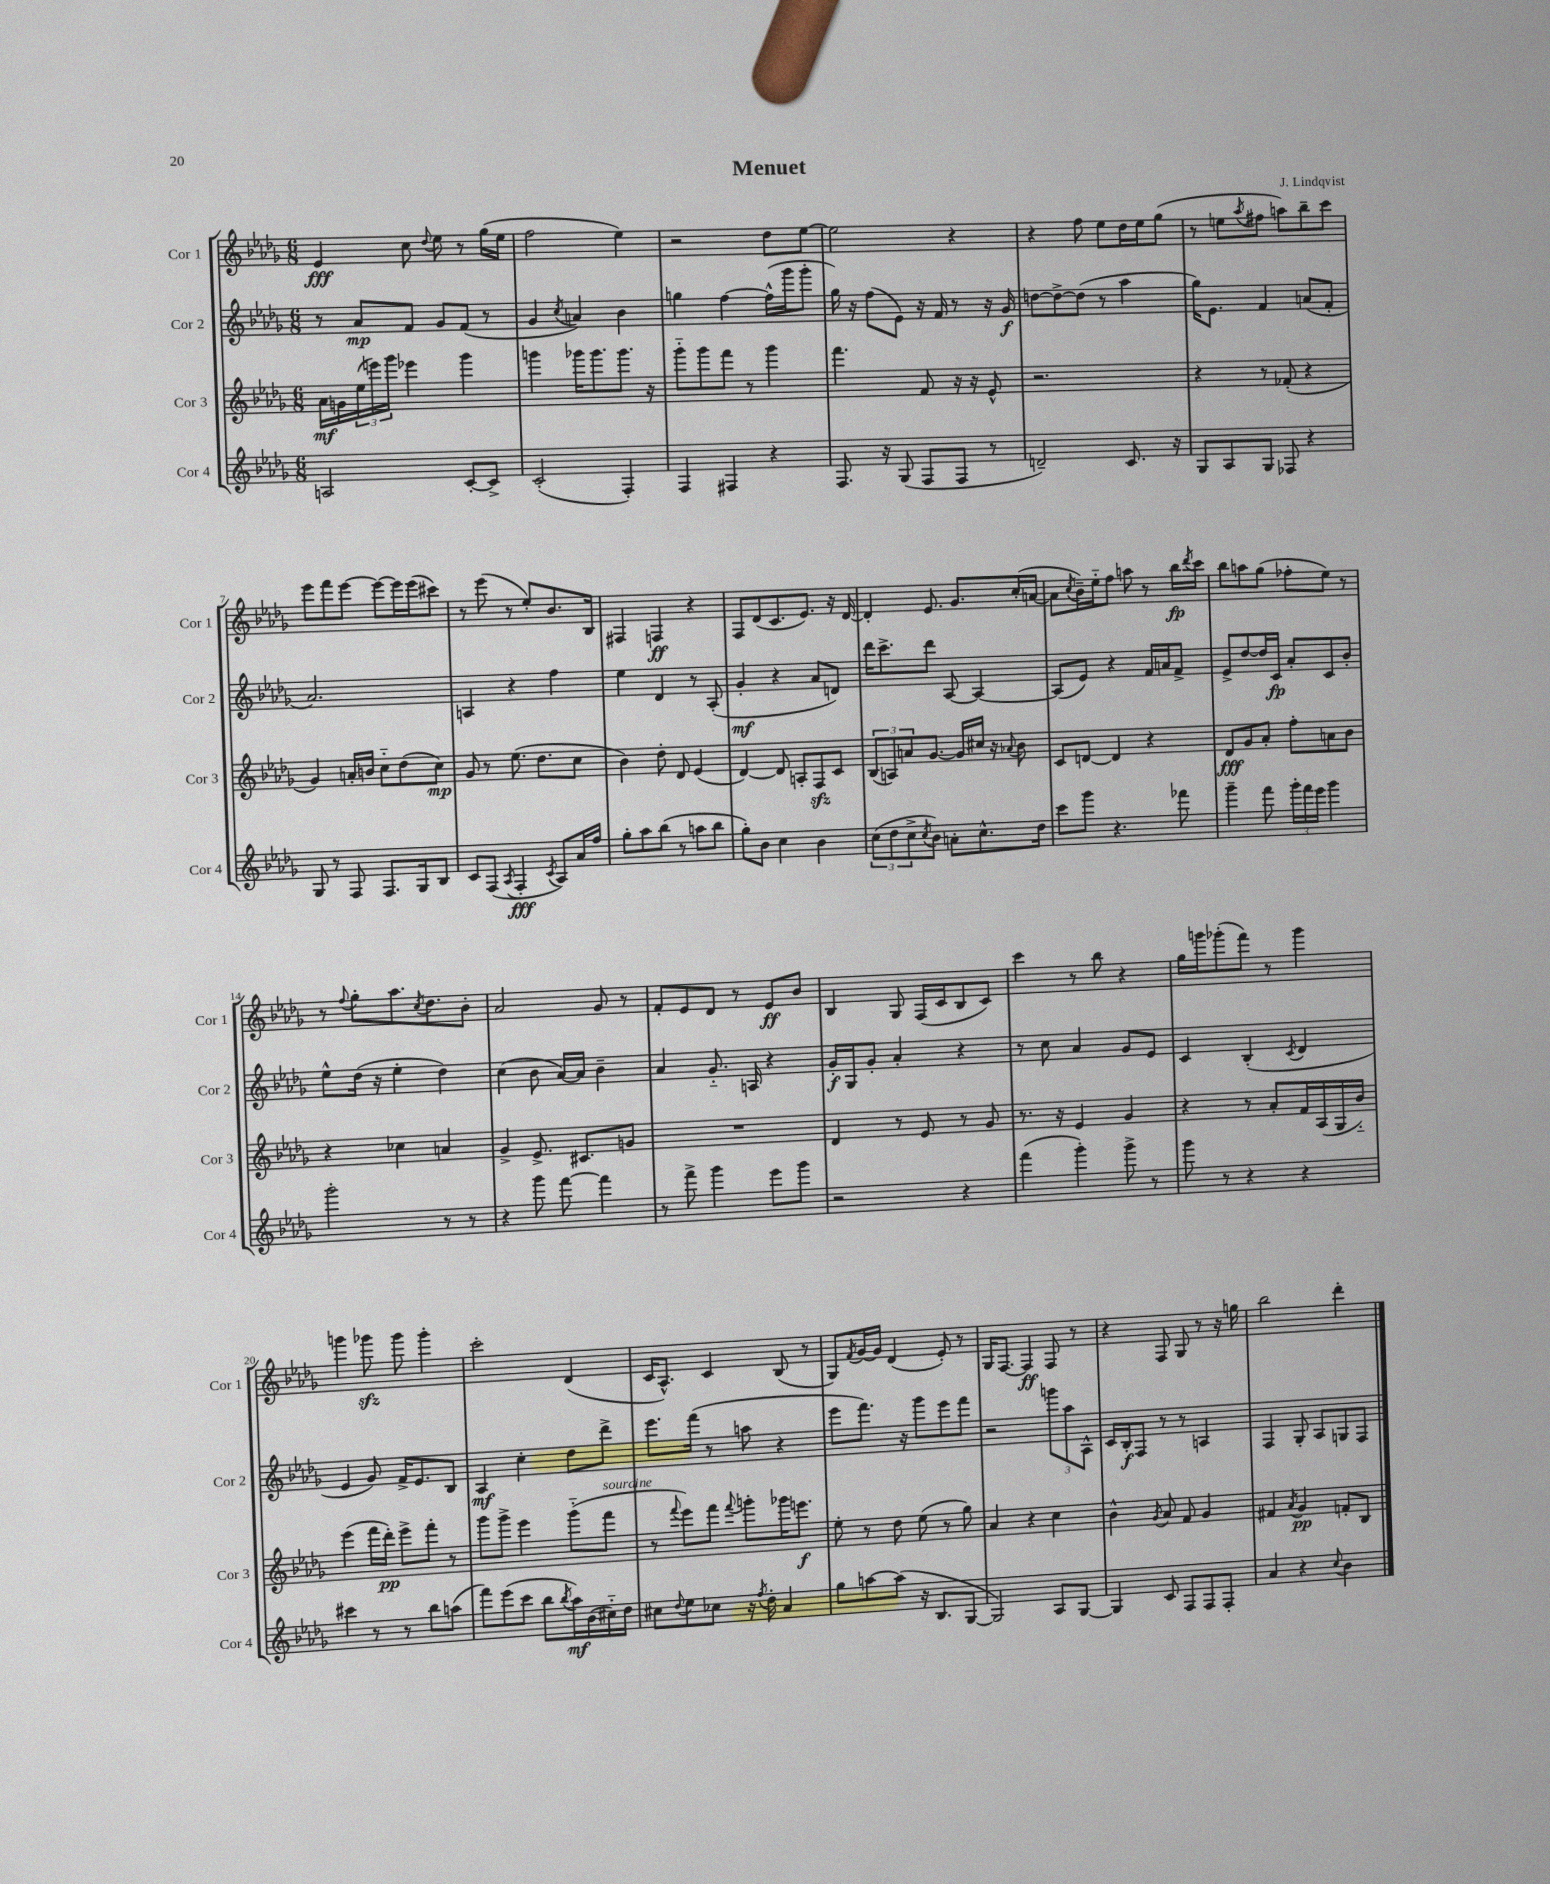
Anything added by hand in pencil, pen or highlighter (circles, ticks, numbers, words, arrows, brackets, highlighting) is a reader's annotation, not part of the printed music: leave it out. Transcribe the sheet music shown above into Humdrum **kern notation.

**kern	**kern	**kern	**kern
*staff4	*staff3	*staff2	*staff1
*clefG2	*clefG2	*clefG2	*clefG2
*k[b-e-a-d-g-]	*k[b-e-a-d-g-]	*k[b-e-a-d-g-]	*k[b-e-a-d-g-]
*M6/8	*M6/8	*M6/8	*M6/8
2A/	16a-\LL	8r	4e-/
.	16g\	.	.
.	(24ee-\	8a-/L	.
.	24eee\)	.	.
.	24ggg-\JJ	.	.
.	4eee-\	8f/J	8cc\
.	.	.	8qqdd-/
.	.	8g-/L	8ee-\
[8c'/L	4ggg-\	(8f/J	8r
8c^/]J	.	8r	(16gg-\LL
.	.	.	16ee-\JJ
=	=	=	=
(2c'/	4ggg\	4g-/	2ff\
.	.	8qcc/	.
.	16ggg-\LK	4a/)	.
.	8.ggg-\	.	.
4F'/)	8.ggg-\J	4b-\	4ee-\)
.	16r	.	.
=	=	=	=
4F/	8ggg-'~\L	4gg\	2r
.	8ggg-\	.	.
4F#/	8fff\J	[4ff\	.
.	8r	.	.
4r	4ggg-\	(16ff^^\]LL	8dd-\L
.	.	16ggg-\J	.
.	.	8ggg-'\J	[8ee-\J
=	=	=	=
8.F/	4.fff\	16gg-\)	2ee-\]
.	.	16r	.
.	.	(8ff\L	.
16r	.	.	.
(8G-/	.	8e-\J)	.
8F/L	8f/	16r	.
.	.	16f/	.
8F/J	16r	8r	4r
.	16r	.	.
8r	8e-^^/	16r	.
.	.	16g-/	.
=	=	=	=
2d~/)	2.r	[8dd\L	4r
.	.	8dd^\_	.
.	.	(8dd\]J	8ff\
.	.	8r	8ee-\L
8.c/	.	4aa-\	16dd-\L
.	.	.	16ee-\J
.	.	.	(8gg-\J
16r	.	.	.
=	=	=	=
8G-/L	4r	16gg-\LK)	8r
.	.	8.e-\J	.
8A-/	.	.	8ee\L
.	.	.	8qaa-/
8G-/J	8r	4f/	8ff#\J
8F-/	(8f-'/	.	8aa\L)
4r	4r	(8a/L	8bb-~\
.	.	8f'/J	8ccc\J
=	=	=	=
8G-/	4g-/)	2.a-/)	8eee-\L
8r	.	.	8fff\
8F/	16a'/LL	.	[8eee-\J
.	16b/JJ	.	.
8.F/L	8cc'~\L	.	8eee-\_L
.	(8dd-\	.	16eee-\]L
16G-/k	.	.	(16eee-\J
8B-/J	8cc\J)	.	8ccc#\J)
=	=	=	=
8c/L	8g-/	4A/	8r
(8F/J	8r	.	(8eee-\
8qA-/	.	.	.
4F'/	(8.ee-\	4r	8r
.	.	.	8ee-'/L)
.	8.dd-\L	.	.
8qc/	.	.	.
8A-/L)	.	4ff\	8.b-/
16a-/L	8cc\J	.	.
16ff/JJ	.	.	16B-/Jk
=	=	=	=
8gg-'\L	4b-\)	4ee-\	4F#/
8aa-\	.	.	.
(8bb-\J	8dd-'\	4d-/	4F/
8r	8d-/	.	.
8aa\L	(4e-/	8r	4r
8bb-\J	.	(8A-'/	.
=	=	=	=
8gg-'\L)	[4d-/)	4g-'/	8F/L
8b-\J	.	.	(8d-/
4cc\	8d-/]	4r	8.c/
.	8A'/L	.	.
.	.	.	8.e-/J)
4b-\	8F/	8a-/L	.
.	8c/J	8d/J)	16r
.	.	.	[16d-/
=	=	=	=
(12cc\L	(12B-/L	16ddd-\LK	4d-'/]
.	.	8.ccc^\	.
12dd-\	12A/)	.	.
12cc^\	12a/	.	.
8qcc/	.	.	.
8b-\J)	[8.g-/J	8ddd-\J	8.e-/
8a'\L	.	[8A-/	.
.	16g-/]LL	.	8.g-/L
8.cc^^\	16cc#/JJ	4A-/_	.
.	16r	.	.
.	8qqa-/	.	.
.	8b-\	.	(16cc'/L
16dd-\Jk	.	.	[16a/JJ
=	=	=	=
8ccc\L	8c/L	(8A-/]L	8a\]L
.	.	.	8qcc/
8ggg-\J	[8d/J	8e-/J)	16b-~\L)
.	.	.	16ee-'~\J
4.r	4d/]	4r	8ff\J
.	.	.	8aa\
.	4r	16f/LL	8r
.	.	16a/J	.
8fff-\	.	8f^/J	16bb-\LL
.	.	.	8qddd-/
.	.	.	16ccc\JJ
=	=	=	=
4ggg-~\	8d-/L	8e-^/L	8bb-\L
.	8g-/	[8dd-/	8aa\
8fff\	8a-'/J	16dd-/]L	(8gg-\J
.	.	16c/JJ	.
24ggg-'\LL	8ff'\L	8a-'/L	8ff-'\L
24fff\	.	.	.
24eee-\JJ	.	.	.
4ggg-\	8a\	8c/	8ee-\J)
.	8b-\J	8b-'/J	8r
=	=	=	=
2ggg-'\	4r	8ee-^^\L	8r
.	.	.	8qqff/
.	.	(16dd-\Jk	8gg-'\L
.	.	16r	.
.	4cc-\	4ee-'\	8.aa-\
.	.	.	8qcc/
.	.	.	8.dd-\
8r	4a/	4dd-\)	.
8r	.	.	8b-'\J
=	=	=	=
4r	4g-^/	(4cc\	2a-/
8ggg-\	8.e-^/	8b-\	.
[8fff\	.	[16a-/LL)	.
.	8.c#/L	16a-/]JJ	.
4fff\]	.	4b-~\	8g-/
.	8g/J	.	8r
=	=	=	=
8r	2.r	4a-/	8f'/L
8fff^\	.	.	8e-/
4ggg-\	.	8.g-'~/	8d-/J
.	.	.	8r
.	.	16A/	.
8eee-\L	.	4r	8e-/L
8ggg-\J	.	.	8b-/J
=	=	=	=
2r	4d-/	16g-'/LL	4B-/
.	.	16G-/J	.
.	.	8g-'/J	.
.	8r	4a-'/	8G-/
.	8e-/	.	(16F/LL
.	.	.	16c/J
4r	8r	4r	8B-/
.	8g-/	.	8c/J)
=	=	=	=
(4fff\	8.r	8r	4ccc\
.	.	8cc\	.
.	16r	.	.
4ggg-'\)	4e-/	4a-/	8r
.	.	.	8bb-\
8ggg-^\	4g-/	8g-/L	4r
8r	.	8e-/J	.
=	=	=	=
8ggg-\	4r	4c/	16gg-\LL
.	.	.	16ggg\J
8r	.	.	(8ggg-'\
4r	8r	(4B-'/	8fff\J)
.	8a-'/L	.	8r
.	.	8qc/	.
4r	16f/L	4d-/	4ggg-\
.	(16A-/	.	.
.	16G-/	.	.
.	16b-'~/JJ)	.	.
=	=	=	=
4ccc#\	(4eee-\	4e-/	4ggg\
8r	16fff\LL	8g-/)	8ggg-\
.	16ddd-'\JJ)	.	.
8r	8eee-^\L	16f^/LK	8ggg-\
.	.	8.e-/	.
8bb-\L	8fff'\J	.	4ggg-'\
(8aa\J	8r	8B-/J	.
=	=	=	=
8fff\L)	8ggg-\L	4A-/	2ccc'\
(8eee-\	8ggg-^\J	.	.
8ccc\J	4eee-\	4cc'\	.
8bb-\L	.	.	.
8qbb-/	.	.	.
16aa-\L)	(8ggg-'~\L	8dd-\L	(4d-/
(16b-\	.	.	.
16cc#'~\)	8fff\J	8ddd-^\J	.
16dd-\JJ	.	.	.
=	=	=	=
8cc#\L	8r	8.eee-\L	16c/LK
.	.	.	8.A-^^/J)
8qqdd-/	8qqfff/	.	.
8ee-\	8eee-\L)	.	.
.	.	(16fff\Jk	.
8cc-\J	8fff\J	8r	4c/
.	8qqfff/	.	.
16r	8ggg'\L	8aa\	.
8qff/	.	.	.
16dd-'\	.	.	.
4a-/	16ggg-\K	4r	(8B-/
.	8.eee\J	.	.
.	.	.	8r
=	=	=	=
8gg-\L	8ee-'\	8eee-\L	8G-/L)
.	.	.	8qf/
[8aa\	8r	8.fff\J)	[16g-/L
.	.	.	16g-/]JJ
(8aa\]J	8dd-\	.	(4d-/
.	.	16r	.
16r	(8ee-\	8ggg-\L	.
8.B-/L	.	.	.
.	8r	8eee-\	8e-'/)
[8G-/J	8gg-\)	8fff\J	8r
=	=	=	=
2G-/])	4a-/	2r	16G-/LK
.	.	.	[8.F/J
.	4r	.	4F/]
8A-/L	4cc\	12ggg\L	8F/
.	.	12aa-\	.
[8G-/J	.	.	8r
.	.	12A-^^\J	.
=	=	=	=
4G-/]	4b-^^\	16c/LL	4r
.	.	16B-'/J	.
.	.	8F/J	.
.	8qg-/	.	.
8c/	8a-/	8r	8F/
8F/L	8f/	8r	8G-/
8F/	4g-/	4A/	8r
8F'/J	.	.	16r
.	.	.	16gg\
=	=	=	=
4a-/	4f#/	4F/	2bb-\
.	8qa-/	.	.
4r	4g-/	8G-'/	.
.	.	8A-/L	.
8qqcc/	.	.	.
4b-\	8f'/L	8G/	4ddd-'\
.	8B-/J	8F/J	.
==	==	==	==
*-	*-	*-	*-
